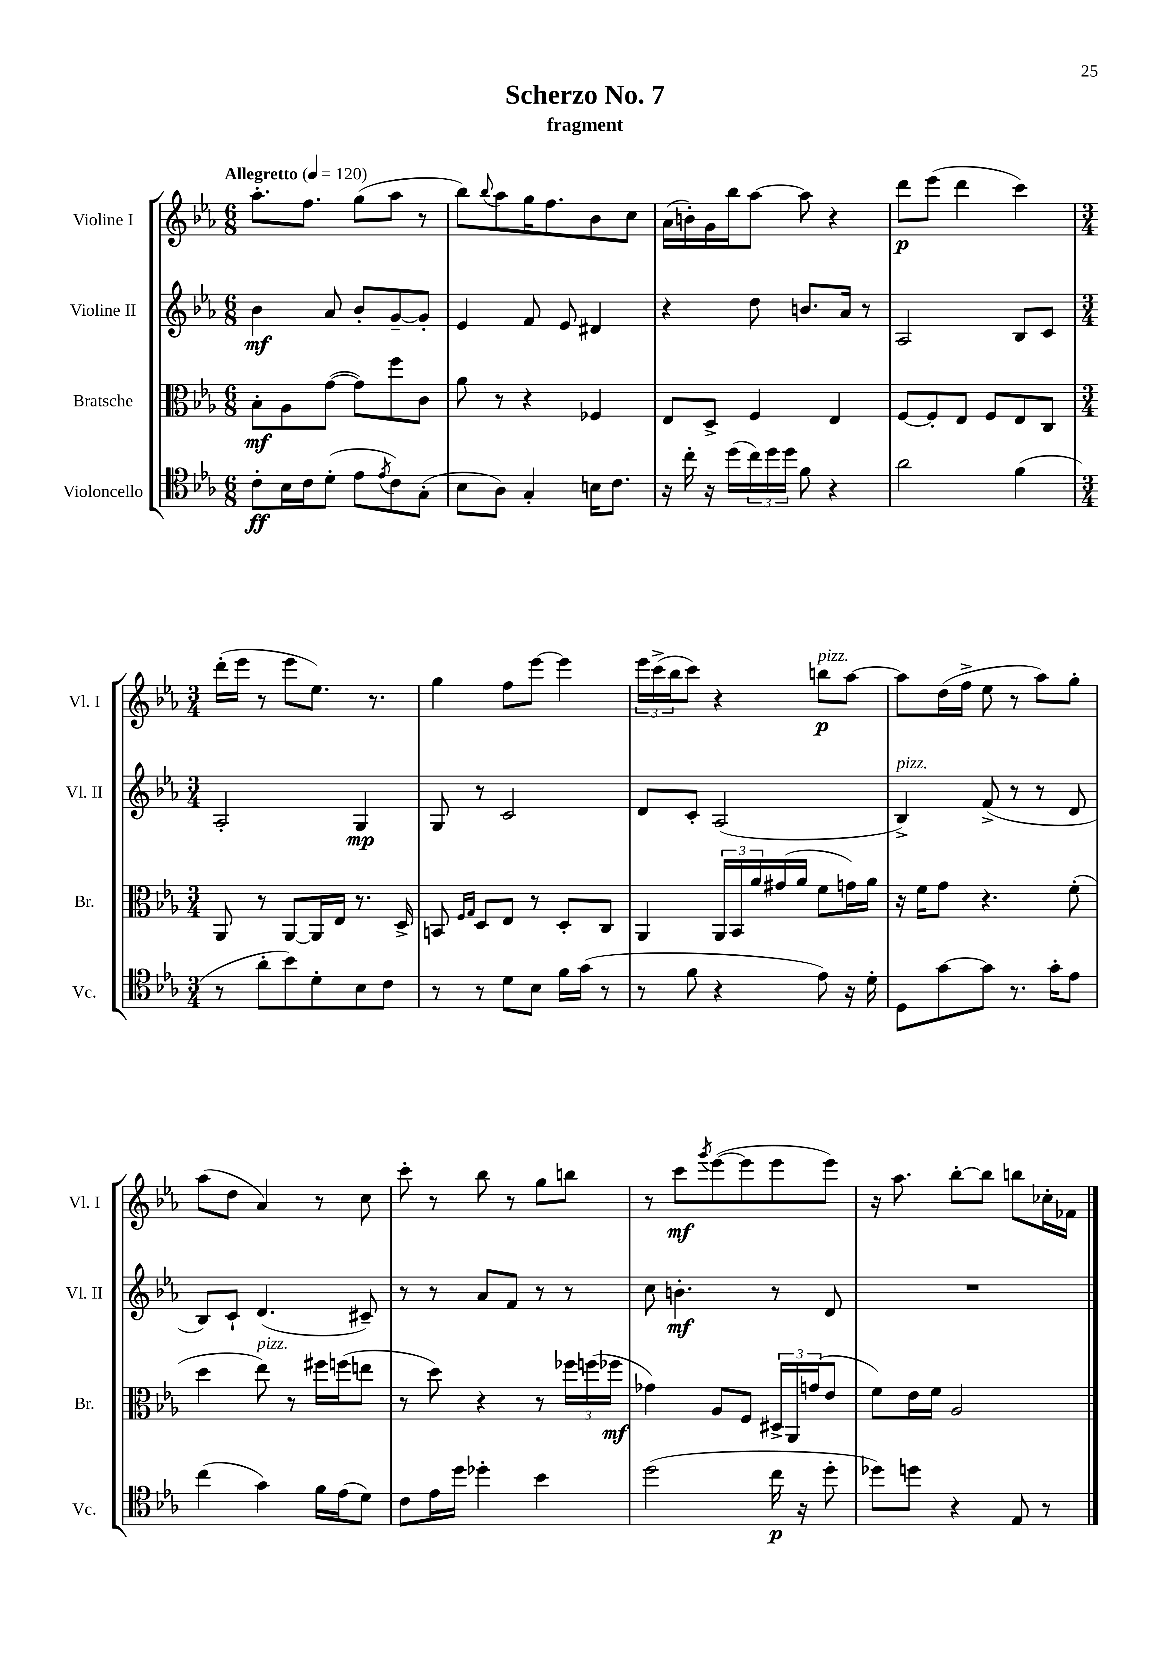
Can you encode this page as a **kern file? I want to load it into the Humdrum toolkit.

**kern	**kern	**kern	**kern
*staff4	*staff3	*staff2	*staff1
*clefC4	*clefC3	*clefG2	*clefG2
*k[b-e-a-]	*k[b-e-a-]	*k[b-e-a-]	*k[b-e-a-]
*M6/8	*M6/8	*M6/8	*M6/8
*MM120	*MM120	*MM120	*MM120
8c'	8B-'	4b-	8.aa-'
16B-	8A-	.	.
16c	.	.	8.ff
(8d'	([8g	8a-	.
8e-	8g])	8b-'	(8gg
8qe-	.	.	.
8c)	8ff	[8g~	8aa-
(8G'	8c	8g']	8r
=	=	=	=
8B-	8a-	4e-	8bb-)
.	.	.	8qqbb-
8A-)	8r	.	8aa-
4G'	4r	8f	16gg
.	.	.	8.ff
.	.	8e-	.
16B	4F-	4d#	8b-
8.c	.	.	.
.	.	.	8cc
=	=	=	=
16r	8E-	4r	(16a-
16cc'	.	.	16b')
16r	8D^	.	16g
(16dd	.	.	16bb-
24cc)	4F	8dd	[8aa-
24dd	.	.	.
24dd	.	.	.
8f	.	8.b	8aa-]
4r	4E-	.	4r
.	.	16a-	.
.	.	8r	.
=	=	=	=
2a-	[8F	2A-	8ddd
.	8F']	.	(8eee-
.	8E-	.	4ddd
.	8F	.	.
(4f	8E-	8B-	4ccc)
.	8C	8c	.
=	=	=	=
*M3/4	*M3/4	*M3/4	*M3/4
8r	8AA-	2A-'	(16ddd'
.	.	.	16eee-
8a-'	8r	.	8r
8b-)	[8AA-	.	8eee-
8d'	16AA-]	.	8.ee-)
.	16E-	.	.
8B-	8.r	4G	.
.	.	.	8.r
8c	.	.	.
.	16D^	.	.
=	=	=	=
8r	8BB	8G	4gg
.	16qqF	.	.
.	16qqG	.	.
8r	8D	8r	.
8d	8E-	2c	8ff
8B-	8r	.	[8eee-
16f	8D'	.	4eee-]
(16g	.	.	.
8r	8C	.	.
=	=	=	=
8r	4AA-	8d	24eee-
.	.	.	(24ccc^
.	.	.	24bb-
8f	.	8c'	8ccc)
4r	24AA-	(2A-	4r
.	24BB-	.	.
.	24a-	.	.
.	(16g#	.	.
.	16a-	.	.
8e-)	8f	.	8bb
16r	16g)	.	[8aa-
16d'	16a-	.	.
=	=	=	=
8D	16r	4B-^)	8aa-]
.	16f	.	.
[8g	8g	.	(16dd
.	.	.	16ff^
8g]	4.r	(8f^	8ee-
8.r	.	8r	8r
.	.	8r	8aa-)
16g'	.	.	.
8e-	(8f'	8d	8gg'
=	=	=	=
(4cc	4dd	8B-)	(8aa-
.	.	8c`	8dd
4g)	8ee-)	(4.d	4a-)
.	8r	.	.
16f	16ff#	.	8r
(16e-	(16ff	.	.
8d)	8ee	8c#~)	8cc
=	=	=	=
8c	8r	8r	8ccc'
16e-	8dd)	8r	8r
16dd	.	.	.
4dd-'	4r	8a-	8bb-
.	.	8f	8r
4b-	8r	8r	8gg
.	24ff-	8r	8bb
.	(24ff	.	.
.	24ff-	.	.
=	=	=	=
(2dd	4g-)	8cc	8r
.	.	4.b'	8ccc
.	.	.	8qggg
.	8A-	.	([8eee-
.	8F	.	8eee-]
16cc	24D#^	8r	8eee-
.	24AA-	.	.
16r	.	.	.
.	(24g	.	.
8dd'	8e-	8d	8eee-)
=	=	=	=
8dd-)	8f)	2.r	16r
.	.	.	8.aa-
8dd	16e-	.	.
.	16f	.	.
4r	2A-	.	[8bb-'
.	.	.	8bb-]
8E-	.	.	8bb
8r	.	.	16cc-'
.	.	.	16f-
==	==	==	==
*-	*-	*-	*-
